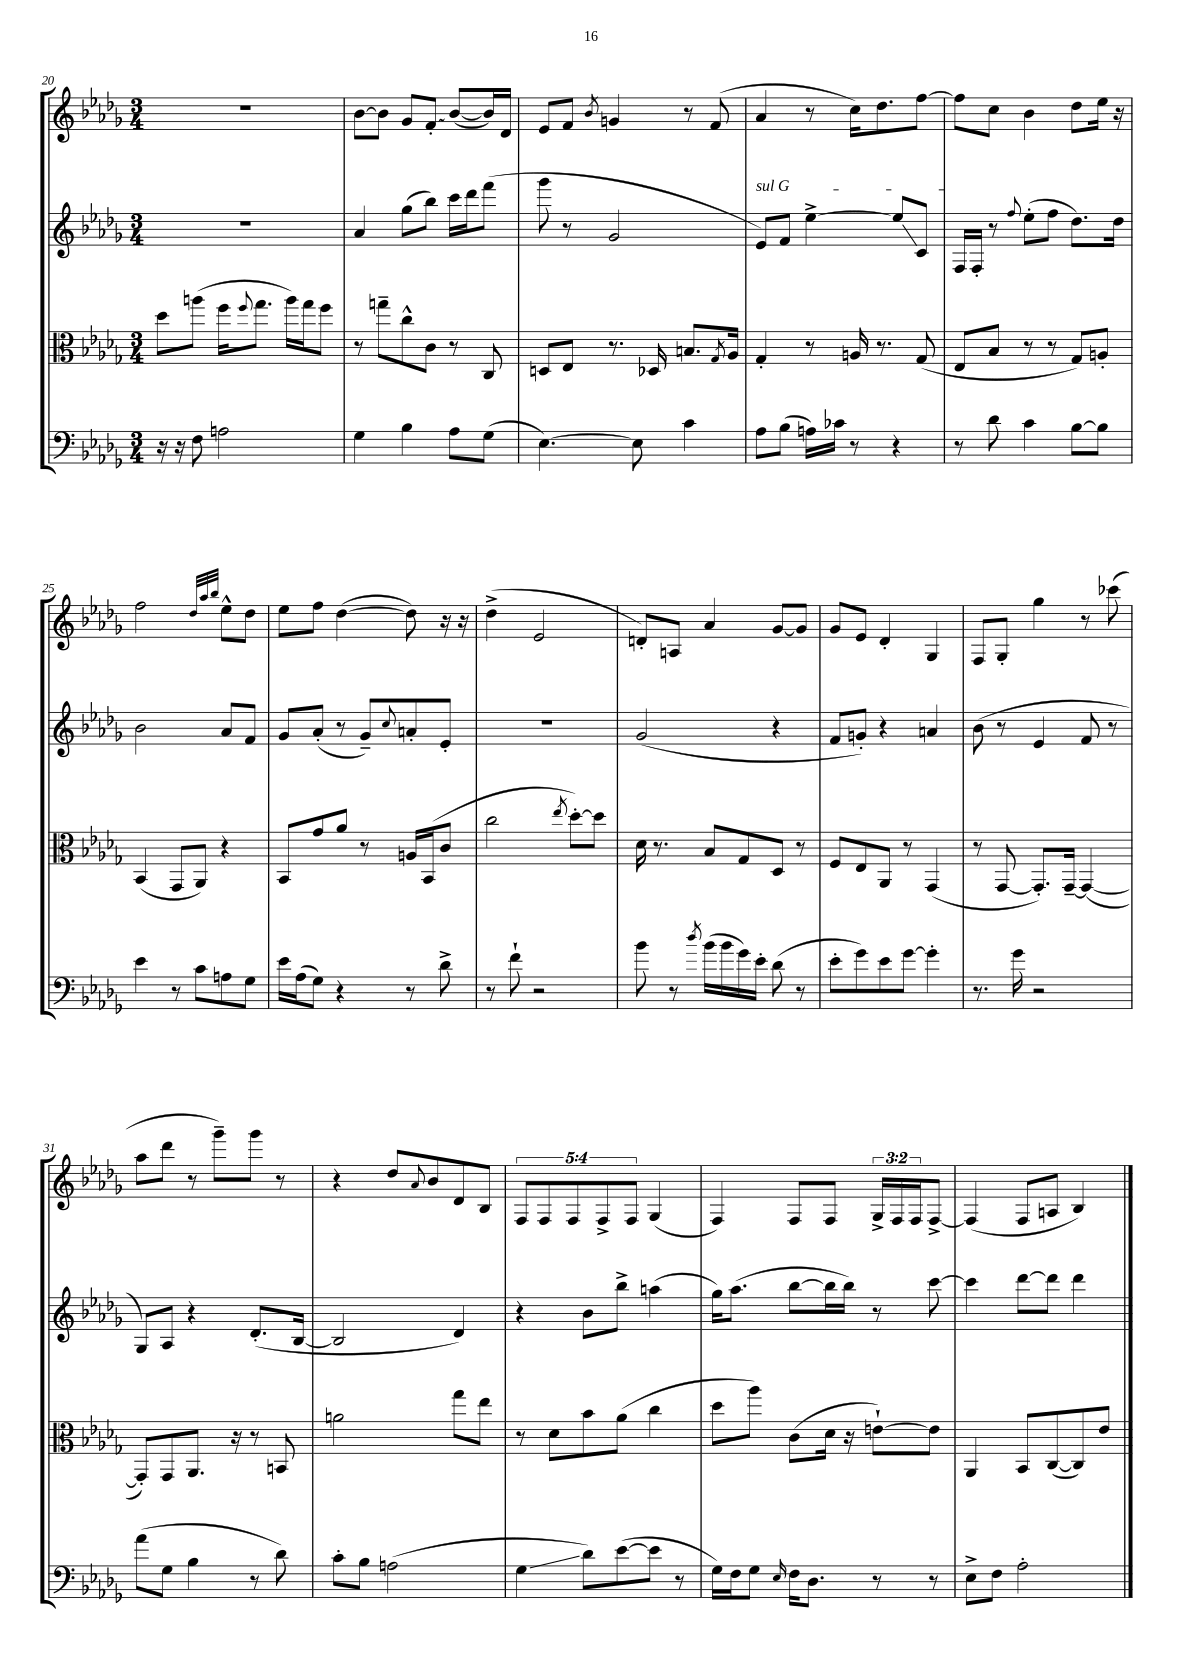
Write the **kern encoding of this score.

**kern	**kern	**kern	**kern
*staff4	*staff3	*staff2	*staff1
*clefF4	*clefC3	*clefG2	*clefG2
*k[b-e-a-d-g-]	*k[b-e-a-d-g-]	*k[b-e-a-d-g-]	*k[b-e-a-d-g-]
*M3/4	*M3/4	*M3/4	*M3/4
16r	8dd-\L	2.r	2.r
16r	.	.	.
8F\	(8aa\J	.	.
2A\	16ff\LK	.	.
.	8qqff/	.	.
.	8.gg-\J	.	.
.	16aa\LL)	.	.
.	16gg-\J	.	.
.	8ff\J	.	.
=	=	=	=
4G-\	8r	4a-/	[8b-\L
.	8gg~\L	.	8b-\]J
4B-\	8cc^^\	(8gg-\L	8g-/L
.	8c\J	8bb-\J)	8f'/J
8A-\L	8r	16ccc\LL	([8b-/L
.	.	16ddd-\J	.
(8G-\J	8C/	(8fff\J	16b-/]L)
.	.	.	16d-/JJ
=	=	=	=
[4.E-\)	8D/L	8ggg-\	8e-/L
.	8E-/J	8r	8f/J
.	.	.	8qb-/
.	8.r	2g-/	4g/
8E-\]	.	.	.
.	16D-/	.	.
4c\	8.B/L	.	8r
.	.	.	(8f/
.	8qG-/	.	.
.	16A-/Jk	.	.
=	=	=	=
8A-\L	4G-'/	8e-/L)	4a-/
(8B-\J	.	8f/J	.
16A\LL)	8r	[4ee-^\	8r
16c-\JJ	.	.	.
8r	16A/	.	16cc\LK)
.	8.r	.	8.dd-\
4r	.	8ee-/]L	.
.	(8G-/	8c/J	[8ff\J
=	=	=	=
8r	8E-/L	16F/LL	8ff\]L
.	.	16F'/JJ	.
8d-\	8B-/J	8r	8cc\J
.	.	8qqff/	.
4c\	8r	(8ee-'\L	4b-\
.	8r	8ff\J	.
[8B-\L	8G-/L)	8.dd-\L)	8dd-\L
8B-\]J	8A'/J	.	16ee-\Jk
.	.	16dd-\Jk	16r
=	=	=	=
4e-\	(4BB-/	2b-\	2ff\
8r	8GG-/L	.	.
8c\L	8AA-/J)	.	.
.	.	.	32qqdd-/LLL
.	.	.	32qqaa-/
.	.	.	32qqbb-/JJJ
8A\	4r	8a-/L	8ee-^^\L
8G-\J	.	8f/J	8dd-\J
=	=	=	=
16e-\LL	8BB-/L	8g-/L	8ee-\L
(16A-\J	.	.	.
8G-\J)	8g-/	(8a-'/J	8ff\J
4r	8a-/J	8r	([4dd-\
.	8r	8g-~/L)	.
.	.	8qqcc/	.
8r	16A/LL	8a'/	8dd-\])
.	(16BB-/J	.	.
8d-^\	8c/J	8e-'/J	16r
.	.	.	16r
=	=	=	=
8r	2cc\	2.r	(4dd-^\
8f`\	.	.	.
2r	.	.	2e-/
.	8qee-/	.	.
.	[8dd-'\L)	.	.
.	8dd-\]J	.	.
=	=	=	=
8b-\	16d-\	(2g-/	8d'/L)
.	8.r	.	.
8r	.	.	8A/J
8qdd-/	.	.	.
(16b-\LL	8B-/L	.	4a-/
16b-\	.	.	.
16g-\)	8G-/	.	.
16e-'\JJ	.	.	.
(8d-\	8D-/J	4r	[8g-/L
8r	8r	.	8g-/]J
=	=	=	=
8e-'\L	8F/L	8f/L	8g-/L
8g-\)	8E-/	8g'/J)	8e-/J
8e-\	8AA-/J	4r	4d-'/
[8g-\J	8r	.	.
4g-'\]	(4GG-/	4a/	4G-/
=	=	=	=
8.r	8r	(8b-\	8F/L
.	[8GG-/	8r	8G-'/J
16g-\	.	.	.
2r	8.GG-'/]L)	4e-/	4gg-\
.	[16GG-~/Jk	.	.
.	(4GG-/_	8f/	8r
.	.	8r	(8ccc-\
=	=	=	=
(8a-\L	8GG-'/]L)	8G-/L)	8aa-\L
8G-\J	8GG-/	8A-/J	8ddd-\J
4B-\	8.AA-/J	4r	8r
.	.	.	8ggg-~\L)
.	16r	.	.
8r	8r	(8.d-'/L	8ggg-\J
8d-\)	8BB/	.	8r
.	.	[16B-/Jk	.
=	=	=	=
8c'\L	2a\	2B-/]	4r
8B-\J	.	.	.
(2A\	.	.	8dd-/L
.	.	.	8qqa-/
.	.	.	8b-/
.	8gg-\L	4d-/)	8d-/
.	8ee-\J	.	8B-/J
=	=	=	=
4G-\	8r	4r	10F/L
.	.	.	10F/
.	8d-\L	.	.
.	.	.	10F/
8d-\L)	8b-\	8b-\L	.
.	.	.	10F^/
([8e-\	(8a-\J	8bb-^\J	.
.	.	.	10F/J
8e-\]J	4cc\	(4aa\	(4G-/
8r	.	.	.
=	=	=	=
16G-\LL)	8dd-\L	16gg-\LK)	4F/)
16F\J	.	(8.aa-\J	.
8G-\J	8aa-\J)	.	.
16qqE-/	.	.	.
16F\LK	(8c\L	[8bb-\L	8F/L
8.D-\J	.	.	.
.	16d-\Jk	16bb-\]L	8F/J
.	16r	16bb-\JJ)	.
8r	[8e`\L)	8r	24G-^/LL
.	.	.	24F/
.	.	.	24F/J
8r	8e\]J	[8ccc\	[8F^/J
=	=	=	=
8E-^\L	4AA-/	4ccc\]	(4F/]
8F\J	.	.	.
2A-'\	8BB-/L	[8ddd-\L	8F/L
.	([8C/	8ddd-\]J	8A/J
.	8C/])	4ddd-\	4B-/)
.	8e-/J	.	.
==	==	==	==
*-	*-	*-	*-
